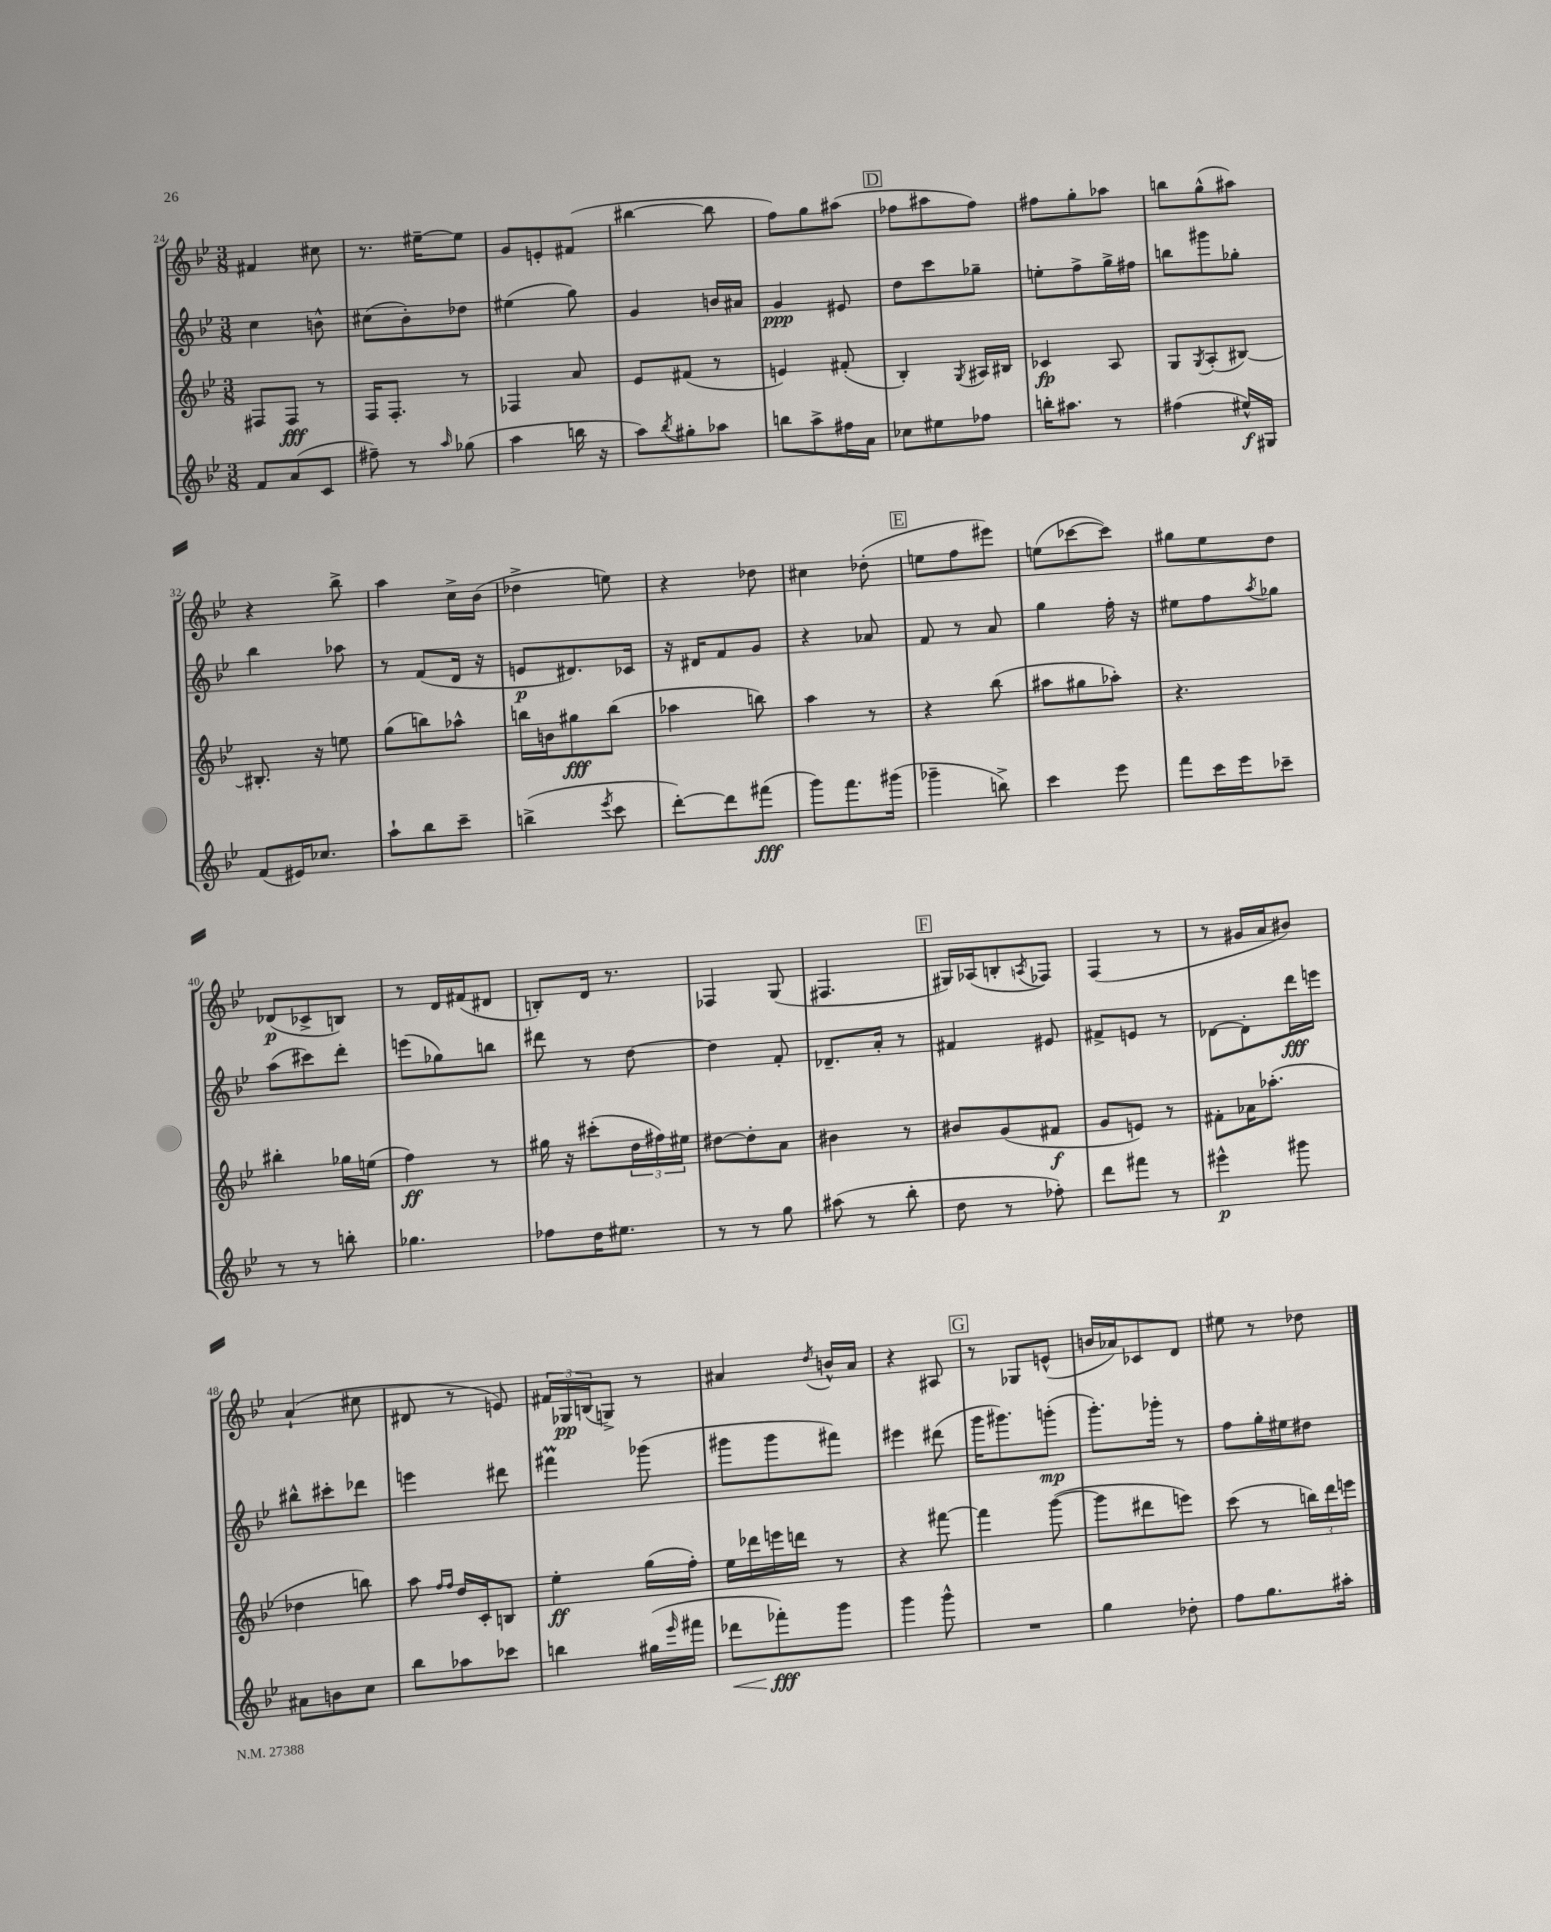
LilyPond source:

<<
\new StaffGroup <<
\new Staff = "s0" {
    \clef treble \key bes \major \numericTimeSignature \time 3/8
    fis'4 cis''8 |
    r8. eis''16~-- eis''8 |
    g'8 e'8-. fis'8( |
    bis''4~ bis''8 |
    f''8) g''8 ais''8( |
    \mark \markup { \box "D" } fes''8 ais''8 fes''8) |
    fis''8 g''8-. aes''8 |
    b''8 g''8-^( ais''8) |
    r4 bes''8-> |
    a''4 c''16-> bes'16( |
    des''4-> e''8) |
    r4 des''8 |
    cis''4 des''8-.( |
    \mark \markup { \box "E" } e''8 f''8 eis'''8) |
    e''8( ces'''8~ ces'''8) |
    gis''8 ees''8 d''8 |
    des'8\p( ces'8-> b8) |
    r8 d'16 fis'16( dis'8 |
    b8-.) d'16 r8. |
    fes4 g8( |
    fis4. |
    \mark \markup { \box "F" } gis16) aes16( b8-. \acciaccatura { a8 } fes8) |
    f4( r8 |
    r8 gis'16 a'16 bis'8) |
    a'4-!( cis''8 |
    dis'8 r8 e'8) |
    \tuplet 3/2 { fis'16 ges16\pp b16( } g8->) r8 |
    ais'4 \acciaccatura { d''8 } b'16-^ ais'16 |
    r4 ais8 |
    \mark \markup { \box "G" } r8 ges8 e'8-^( |
    b'16 aes'16) ces'8 d'8 |
    eis''8 r8 des''8 \bar "|." |
}
\new Staff = "s1" {
    \clef treble \key bes \major \numericTimeSignature \time 3/8
    c''4 b'8-^ |
    cis''8( bes'8-.) des''8 |
    eis''4( g''8) |
    g'4 b'16 ais'16 |
    g'4\ppp eis'8 |
    \mark \markup { \box "D" } d''8 c'''8 ges''8-- |
    e''8-. f''8-> g''16-> fis''16 |
    b''8 gis'''8 ges''8-. |
    bes''4 aes''8 |
    r8 f'8( d'16 r16 |
    e'8\p dis'8.) ces'16 |
    r16 dis'16 f'8 g'8 |
    r4 aes'8 |
    \mark \markup { \box "E" } f'8 r8 a'8 |
    g''4 f''16-. r16 |
    eis''8 f''8 \acciaccatura { a''8 } ges''8 |
    a''8( cis'''8) d'''8-. |
    e'''8( ges''8) b''8 |
    dis'''8 r8 d''8~ |
    d''4 f'8-. |
    des'8.-- a'16-. r8 |
    \mark \markup { \box "F" } fis'4 eis'8 |
    fis'8-> e'8 r8 |
    des'8~ des'8-. d'''16\fff e'''16 |
    bis''8-^ cis'''8-. des'''8 |
    e'''4 dis'''8 |
    fis'''4\prall ges'''8( |
    gis'''8 gis'''8 fis'''8) |
    eis'''4 dis'''8( |
    \mark \markup { \box "G" } g'''16 gis'''8.) g'''8-.\mp( |
    g'''8.-.) ges'''16-. r8 |
    f''8 g''16-. eis''16 dis''8 \bar "|." |
}
\new Staff = "s2" {
    \clef treble \key bes \major \numericTimeSignature \time 3/8
    fis8 fis8\fff r8 |
    f16 f8.-. r8 |
    fes4 a'8 |
    ees'8 fis'8( r8 |
    e'4) fis'8-.( |
    \mark \markup { \box "D" } bes4-.) \acciaccatura { g8 } ais16 bis16 |
    ces'4\fp a8 |
    g8 \acciaccatura { g8 } a8-.( bis8~) |
    bis8.-. r16 e''8 |
    g''8( b''8) aes''8-^ |
    b''16 b'16 gis''8\fff b''8( |
    aes''4 b''8) |
    a''4 r8 |
    \mark \markup { \box "E" } r4 bes''8( |
    ais''8 gis''8 aes''8-.) |
    r4. |
    bis''4-. ges''16 e''16( |
    f''4\ff) r8 |
    gis''16 r16 cis'''8-.( \tuplet 3/2 { d''16 fis''16) eis''16 } |
    dis''8~ dis''8-. a'8 |
    bis'4 r8 |
    \mark \markup { \box "F" } bis'8 g'8( fis'8\f |
    g'8 e'8) r8 |
    fis'8-. aes'16 aes''8.-.( |
    des''4 b''8) |
    a''8 \grace { f''16 f''16 } d''16 c'16-. b8 |
    ees''4-.\ff g''16( f''16-.) |
    ees''16 des'''16 e'''16 d'''16 r8 |
    r4 fis'''8~ |
    \mark \markup { \box "G" } fis'''4 g'''8~( |
    g'''8 dis'''8 e'''8) |
    c'''8( r8 \tuplet 3/2 { b''16) d'''16 e'''16 } \bar "|." |
}
\new Staff = "s3" {
    \clef treble \key bes \major \numericTimeSignature \time 3/8
    f'8 a'8( c'8 |
    fis''8--) r8 \grace { a''16 } ges''8( |
    a''4 b''16 r16 |
    a''8) \acciaccatura { bes''8 } gis''8-. aes''8 |
    b''8 a''8-> fis''16 a'16 |
    \mark \markup { \box "D" } ces''8 eis''8 fes''8 |
    b''16-. ais''8. r8 |
    fis''4( eis''16-^\f) gis16 |
    f'8( eis'16) ces''8. |
    a''8-! bes''8 c'''8-- |
    b''4->( \acciaccatura { ees'''8 } c'''8 |
    d'''8~-.) d'''8 fis'''8\fff( |
    g'''8) f'''8. gis'''16( |
    \mark \markup { \box "E" } ges'''4-- b''8->) |
    c'''4 ees'''8 |
    f'''8 c'''16 ees'''16 ces'''8-- |
    r8 r8 b''8-. |
    ges''4. |
    fes''8 d''16 eis''8. |
    r8 r8 g''8 |
    ais''8( r8 bes''8-. |
    \mark \markup { \box "F" } d''8 r8 fes''8-.) |
    d'''8 fis'''8 r8 |
    eis'''4-^\p gis'''8 |
    ais'8 b'8 c''8 |
    bes''8 aes''8 ces'''8 |
    b''4 gis''16( \grace { ees'''16 } fis'''16 |
    des'''8\< fes'''8-.\fff\!) g'''8 |
    g'''4 g'''8-^ |
    \mark \markup { \box "G" } R4. |
    g''4 des''8-. |
    f''8 g''8. ais''16-. \bar "|." |
}
>>
>>
\layout { \context { \Score currentBarNumber = #24 } }
